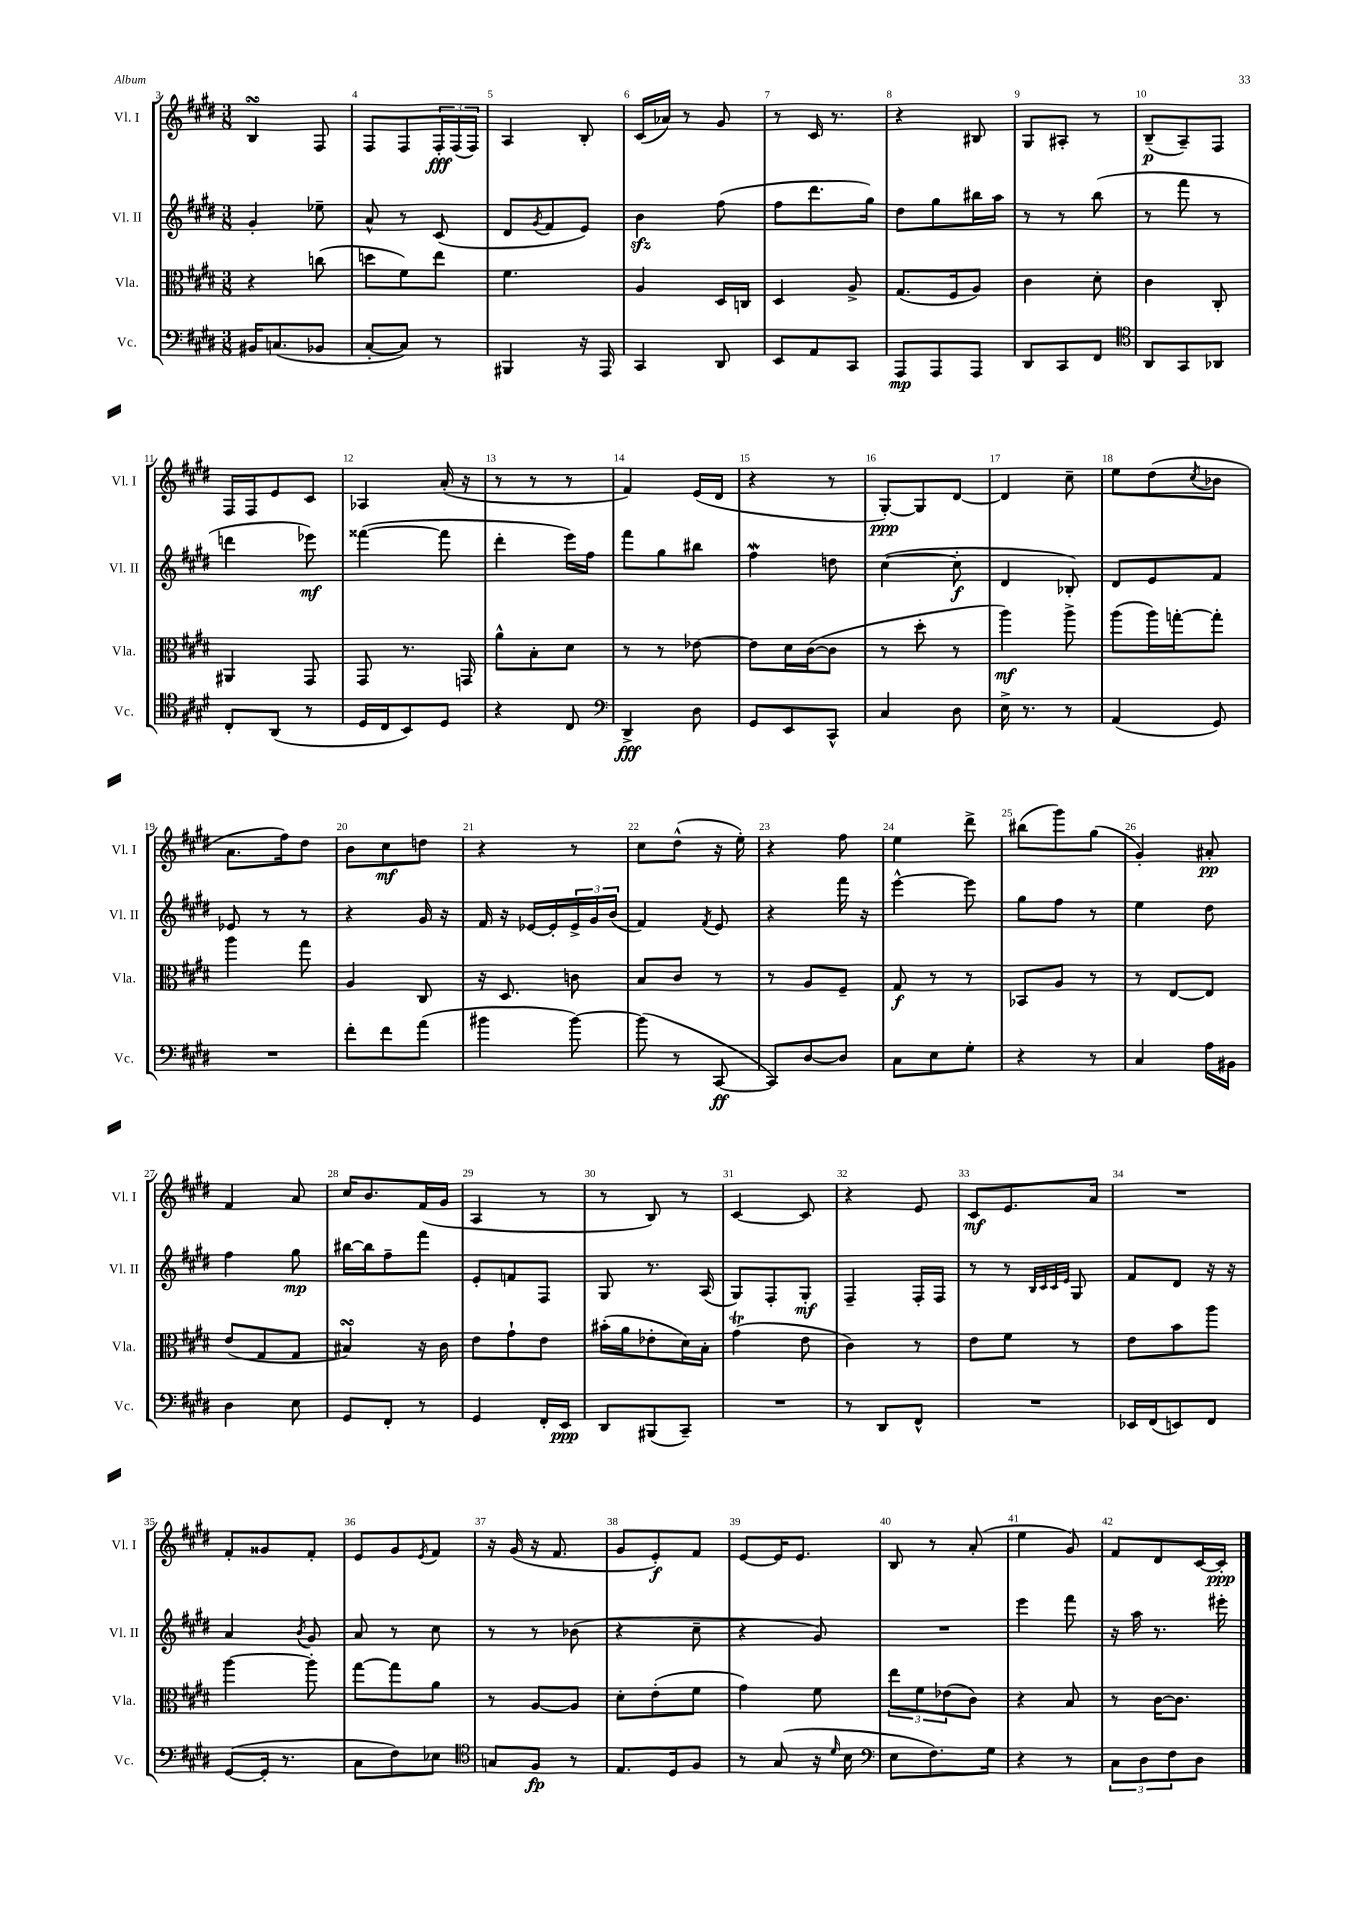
<<
\new StaffGroup <<
\new Staff = "s0" \with { instrumentName = "Vl. I" shortInstrumentName = "Vl. I" } {
    \clef treble \key e \major \numericTimeSignature \time 3/8
    b4\turn fis8 |
    fis8 fis8 \tuplet 3/2 { fis16-.\fff fis16( fis16) } |
    a4 b8-. |
    cis'16( aes'16) r8 gis'8 |
    r8 cis'16 r8. |
    r4 bis8 |
    gis8 ais8-. r8 |
    b8--\p( a8--) fis8 |
    fis16 fis16 e'8 cis'8 |
    aes4 a'16-.( r16 |
    r8 r8 r8 |
    fis'4) e'16( dis'16 |
    r4 r8 |
    gis8~-.\ppp) gis8 dis'8~ |
    dis'4 cis''8-- |
    e''8 dis''8( \acciaccatura { cis''8 } bes'8 |
    a'8. fis''16) dis''8 |
    b'8 cis''8\mf d''8 |
    r4 r8 |
    cis''8 dis''8-^( r16 e''16-.) |
    r4 fis''8 |
    e''4 dis'''8-> |
    bis''8( gis'''8) gis''8( |
    gis'4-.) ais'8-.\pp |
    fis'4 a'8 |
    cis''16 b'8. fis'16( gis'16 |
    a4 r8 |
    r8 b8) r8 |
    cis'4~ cis'8 |
    r4 e'8 |
    cis'8\mf e'8. a'16 |
    R4. |
    fis'8-. gisis'8 fis'8-. |
    e'8 gis'8 \acciaccatura { e'8 } fis'8 |
    r16 gis'16( r16 fis'8. |
    gis'8 e'8-.\f) fis'8 |
    e'8~ e'16 e'8. |
    b8 r8 a'8-.( |
    e''4 gis'8) |
    fis'8 dis'8 cis'16~ cis'16-.\ppp \bar "|." |
}
\new Staff = "s1" \with { instrumentName = "Vl. II" shortInstrumentName = "Vl. II" } {
    \clef treble \key e \major \numericTimeSignature \time 3/8
    gis'4-. ees''8-- |
    a'8-^ r8 cis'8( |
    dis'8 \acciaccatura { gis'8 } fis'8 e'8) |
    b'4\sfz fis''8( |
    fis''8 dis'''8. gis''16) |
    dis''8 gis''8 bis''16 a''16 |
    r8 r8 b''8( |
    r8 fis'''8 r8 |
    d'''4 ees'''8\mf) |
    fisis'''4~( fisis'''8 |
    dis'''4-. e'''16) fis''16 |
    fis'''8 gis''8 bis''8 |
    fis''4\mordent d''8 |
    cis''4~( cis''8-.\f |
    dis'4 bes8-.) |
    dis'8 e'8 fis'8 |
    ees'8 r8 r8 |
    r4 gis'16 r16 |
    fis'16 r16 ees'16~ ees'16-. \tuplet 3/2 { ees'16-> gis'16 b'16( } |
    fis'4) \acciaccatura { fis'8 } e'8 |
    r4 fis'''16 r16 |
    e'''4~-^ e'''8 |
    gis''8 fis''8 r8 |
    e''4 dis''8 |
    fis''4 gis''8\mp |
    bis''16~ bis''16 fis''8-- fis'''8 |
    e'8-. f'8 fis8 |
    gis8 r8. a16( |
    gis8) fis8-. gis8-.\mf |
    fis4-- fis16-. fis16 |
    r8 r8 \grace { b32 cis'32 cis'32 e'32 } gis8 |
    fis'8 dis'8 r16 r16 |
    a'4 \acciaccatura { b'8 } gis'8 |
    a'8 r8 cis''8 |
    r8 r8 bes'8( |
    r4 cis''8-- |
    r4 gis'8) |
    R4. |
    e'''4 fis'''8 |
    r16 a''16 r8. eis'''16-. \bar "|." |
}
\new Staff = "s2" \with { instrumentName = "Vla." shortInstrumentName = "Vla." } {
    \clef alto \key e \major \numericTimeSignature \time 3/8
    r4 c''8( |
    d''8 fis'8) e''8 |
    fis'4. |
    a4 dis16 c16 |
    dis4 a8-> |
    gis8.( fis16 a8) |
    cis'4 dis'8-. |
    cis'4 cis8-. |
    ais,4 gis,8 |
    gis,8 r8. g,16 |
    a'8-^ b8-. dis'8 |
    r8 r8 ees'8~ |
    ees'8 dis'16 cis'16~( cis'8 |
    r8 dis''8-. r8 |
    a''4\mf) a''8-> |
    a''8( a''16) g''16~-. g''8-. |
    a''4 gis''8 |
    a4 cis8 |
    r16 dis8. c'8 |
    b8 cis'8 r8 |
    r8 a8 fis8-- |
    gis8\f r8 r8 |
    bes,8 a8 r8 |
    r8 e8~ e8 |
    e'8( gis8 gis8 |
    bis4\turn) r16 cis'16 |
    e'8 gis'8-! e'8 |
    bis'16-.( a'16 ees'8-. dis'16) b16-. |
    gis'4\trill( e'8 |
    cis'4) r8 |
    e'8 fis'8 r8 |
    e'8 b'8 a''8 |
    a''4~ a''8-. |
    gis''8~ gis''8 a'8 |
    r8 a8~ a8 |
    dis'8-. e'8-.( fis'8 |
    gis'4) fis'8 |
    \tuplet 3/2 { e''8 fis'8 ees'8( } cis'8) |
    r4 b8 |
    r8 cis'16~ cis'8. \bar "|." |
}
\new Staff = "s3" \with { instrumentName = "Vc." shortInstrumentName = "Vc." } {
    \clef bass \key e \major \numericTimeSignature \time 3/8
    bis,16 c8.( bes,8 |
    cis8~-. cis8) r8 |
    bis,,4 r16 a,,16 |
    cis,4 dis,8 |
    e,8 a,8 cis,8 |
    a,,8\mp a,,8 a,,8 |
    dis,8 cis,8 fis,8 |
    \clef tenor a,8 gis,8 aes,8 |
    cis8-. a,8( r8 |
    dis16 cis16 b,8) dis8 |
    r4 cis8 |
    \clef bass dis,4->\fff dis8 |
    gis,8 e,8 cis,8-^ |
    cis4 dis8 |
    e16-> r8. r8 |
    a,4( gis,8) |
    R4. |
    fis'8-. fis'8 a'8( |
    bis'4 bis'8~) |
    bis'8( r8 cis,8~\ff |
    cis,8) dis8~ dis8 |
    cis8 e8 gis8-. |
    r4 r8 |
    cis4 a16 bis,16 |
    dis4 e8 |
    gis,8 fis,8-. r8 |
    gis,4 fis,16-. e,16\ppp |
    dis,8 bis,,8( cis,8--) |
    R4. |
    r8 dis,8 fis,8-^ |
    R4. |
    ees,16 fis,16( e,8) fis,8 |
    gis,8~( gis,16-. r8. |
    cis8 fis8) ees8 |
    \clef tenor g8 fis8\fp r8 |
    e8. dis16 fis8 |
    r8 gis8( r16 \grace { dis'16 } b16 |
    \clef bass e8 fis8.) gis16 |
    r4 r8 |
    \tuplet 3/2 { cis8 dis8 fis8 } dis8 \bar "|." |
}
>>
>>
\layout { \context { \Score currentBarNumber = #3 \override BarNumber.break-visibility = ##(#f #t #t) barNumberVisibility = #all-bar-numbers-visible } }
